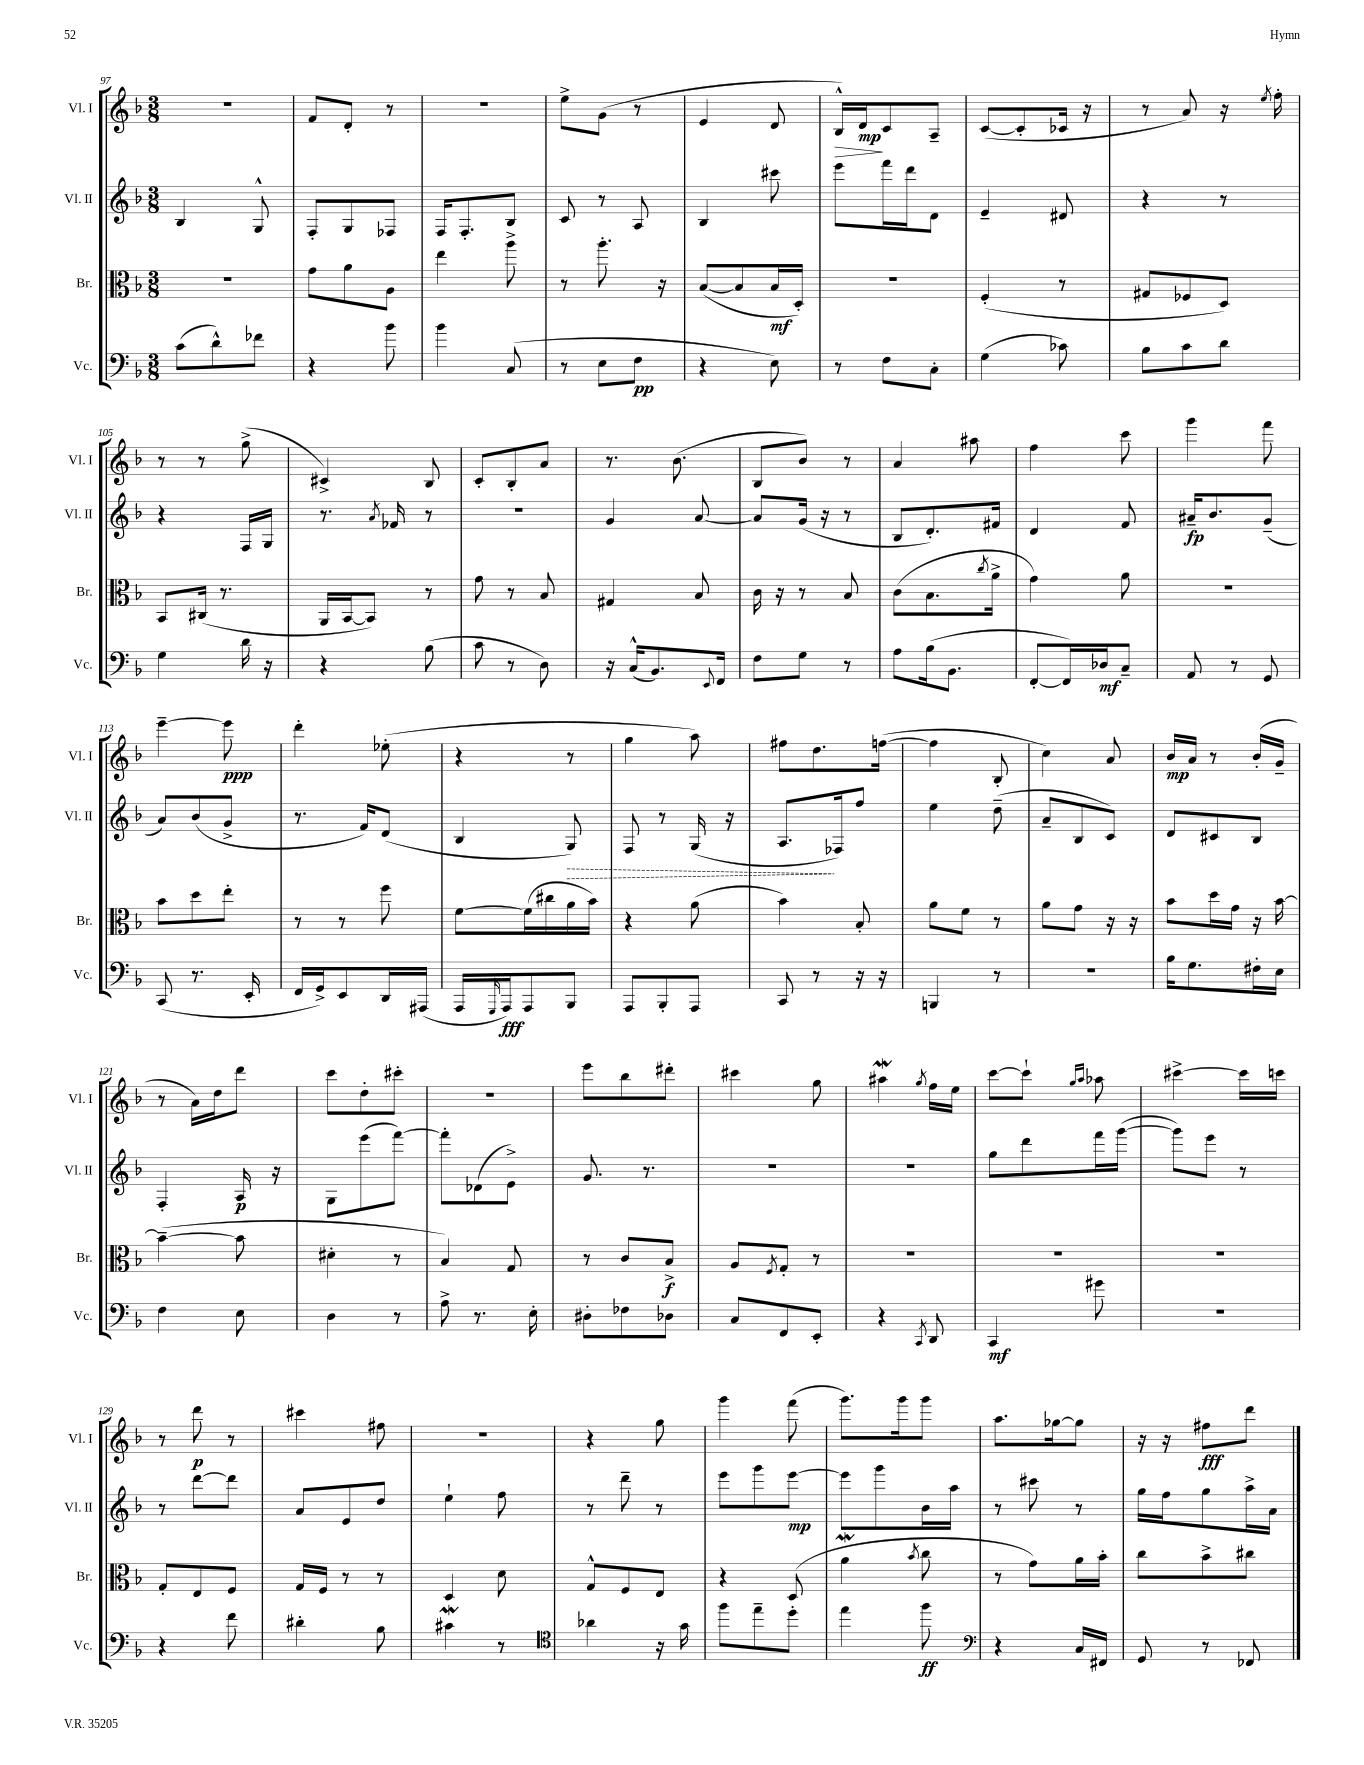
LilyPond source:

<<
\new StaffGroup <<
\new Staff = "s0" \with { instrumentName = "Vl. I" shortInstrumentName = "Vl. I" } {
    \clef treble \key f \major \numericTimeSignature \time 3/8
    R4. |
    f'8 d'8-. r8 |
    R4. |
    e''8-> g'8( r8 |
    e'4 d'8 |
    bes16-^\>) d'16\mp\! c'8 a8-- |
    c'8~( c'8-. ces'16 r16 |
    r8 a'8) r16 \acciaccatura { e''8 } f''16-. |
    r8 r8 g''8->( |
    cis'4->) bes8 |
    c'8-. bes8-. a'8 |
    r8. bes'8.( |
    bes8 bes'8) r8 |
    a'4 ais''8 |
    f''4 c'''8 |
    g'''4 f'''8 |
    e'''4~-- e'''8\ppp |
    d'''4-. ees''8-.( |
    r4 r8 |
    g''4 a''8) |
    fis''8 d''8. f''16~( |
    f''4 bes8-. |
    c''4) a'8 |
    bes'16\mp a'16 r8 bes'16-.( g'16-- |
    r8 a'16) d''16 d'''8 |
    c'''8 d''8-. cis'''8-. |
    R4. |
    e'''8 bes''8 dis'''8-. |
    cis'''4 g''8 |
    ais''4\mordent \acciaccatura { g''8 } f''16 e''16 |
    c'''8~ c'''8-! \grace { g''16 a''16 } aes''8 |
    cis'''4~-> cis'''16 c'''16 |
    r8 d'''8\p r8 |
    cis'''4 fis''8 |
    R4. |
    r4 g''8 |
    g'''4 f'''8( |
    g'''8.) g'''16 g'''8 |
    a''8. ges''16~ ges''8 |
    r16 r16 fis''8\fff d'''8 \bar "|." |
}
\new Staff = "s1" \with { instrumentName = "Vl. II" shortInstrumentName = "Vl. II" } {
    \clef treble \key f \major \numericTimeSignature \time 3/8
    bes4 g8-^ |
    f8-. g8 fes8 |
    f16 f8.-. bes8 |
    c'8 r8 a8 |
    bes4 cis'''8 |
    e'''8 f'''16 d'''16 d'8 |
    e'4-- dis'8 |
    r4 r8 |
    r4 f16 g16 |
    r8. \acciaccatura { a'8 } fes'16 r8 |
    R4. |
    g'4 a'8~ |
    a'8 g'16( r16 r8 |
    bes8 d'8.-.) fis'16 |
    d'4 f'8 |
    ais'16--\fp bes'8. g'8--( |
    a'8) bes'8( g'8-> |
    r8. f'16) d'8( |
    bes4 \once \override Hairpin.style = #'dashed-line g8\>) |
    f8 r8 g16( r16 |
    a8.\! fes16) f''8 |
    e''4 d''8--( |
    a'8-- bes8 c'8) |
    d'8 cis'8 bes8 |
    f4-. a16\p r16 |
    g8 e'''8( f'''8~) |
    f'''8-. des'8( e'8->) |
    g'8. r8. |
    R4. |
    R4. |
    g''8 d'''8 f'''16 g'''16~( |
    g'''8) e'''8 r8 |
    r8 d'''8~ d'''8 |
    a'8 e'8 d''8 |
    e''4-! f''8 |
    r8 d'''8-- r8 |
    e'''8 g'''8 e'''8~\mp |
    e'''8 g'''8 bes'16 a''16 |
    r8 cis'''8 r8 |
    g''16 f''16 g''8 a''16-> a'16 \bar "|." |
}
\new Staff = "s2" \with { instrumentName = "Br." shortInstrumentName = "Br." } {
    \clef alto \key f \major \numericTimeSignature \time 3/8
    R4. |
    g'8 a'8 a8 |
    e''4 a''8-> |
    r8 a''8.-. r16 |
    bes8~( bes8 bes16\mf d16-.) |
    R4. |
    f4-.( r8 |
    gis8 fes8 d8) |
    bes,8 cis16( r8. |
    a,16 bes,16~ bes,8) r8 |
    g'8 r8 bes8 |
    gis4 bes8 |
    c'16 r16 r8 bes8 |
    c'8( bes8. \acciaccatura { c''8 } a'16-> |
    g'4) a'8 |
    R4. |
    bes'8 d''8 e''8-. |
    r8 r8 f''8 |
    f'8~ f'16( cis''16 a'16 bes'16) |
    r4 a'8( |
    bes'4) bes8-. |
    a'8 f'8 r8 |
    a'8 g'8 r16 r16 |
    bes'8 d''16 g'16 r16 bes'16~ |
    bes'4~--( bes'8 |
    dis'4-. r8 |
    bes4) g8 |
    r8 c'8 bes8->\f |
    a8 \acciaccatura { f8 } g8-. r8 |
    R4. |
    R4. |
    R4. |
    g8-. e8 f8 |
    g16 f16 r8 r8 |
    d4 d'8 |
    g8-^ f8 e8 |
    r4 d8( |
    a'4\mordent \acciaccatura { bes'8 } c''8 |
    r8 g'8) a'16 bes'16-. |
    c''8 bes'8-> cis''8 \bar "|." |
}
\new Staff = "s3" \with { instrumentName = "Vc." shortInstrumentName = "Vc." } {
    \clef bass \key f \major \numericTimeSignature \time 3/8
    c'8( d'8-^) fes'8 |
    r4 bes'8 |
    bes'4 c8( |
    r8 e8 f8\pp |
    r4 e8) |
    r8 f8 c8-. |
    g4( ces'8) |
    bes8 c'8 d'8 |
    g4 d'16 r16 |
    r4 bes8( |
    c'8 r8 d8) |
    r16 c16-^( bes,8.) \appoggiatura { e,8 } f,16 |
    f8 g8 r8 |
    a8 bes16( bes,8. |
    f,8~-. f,16) des16\mf c8-- |
    a,8 r8 g,8 |
    c,8( r8. e,16-. |
    f,16 g,16->) e,8 d,16 ais,,16( |
    a,,16 \grace { g,,16 } a,,16\fff) a,,8 bes,,8 |
    a,,8 bes,,8-. a,,8 |
    c,8 r8 r16 r16 |
    b,,4 r8 |
    R4. |
    bes16 g8. fis16-. e16 |
    f4 e8 |
    d4 r8 |
    a8-> r8. e16-. |
    dis8-. fes8 des8 |
    c8 f,8 e,8-. |
    r4 \acciaccatura { c,8 } d,8 |
    c,4\mf gis'8 |
    R4. |
    r4 f'8 |
    dis'4-. bes8 |
    cis'4\mordent r8 |
    \clef tenor aes'4 r16 g'16 |
    f''8 e''8-- d''8-. |
    e''4 f''8\ff |
    \clef bass r4 c16 fis,16 |
    g,8 r8 fes,8 \bar "|." |
}
>>
>>
\layout { \context { \Score currentBarNumber = #97 } }
